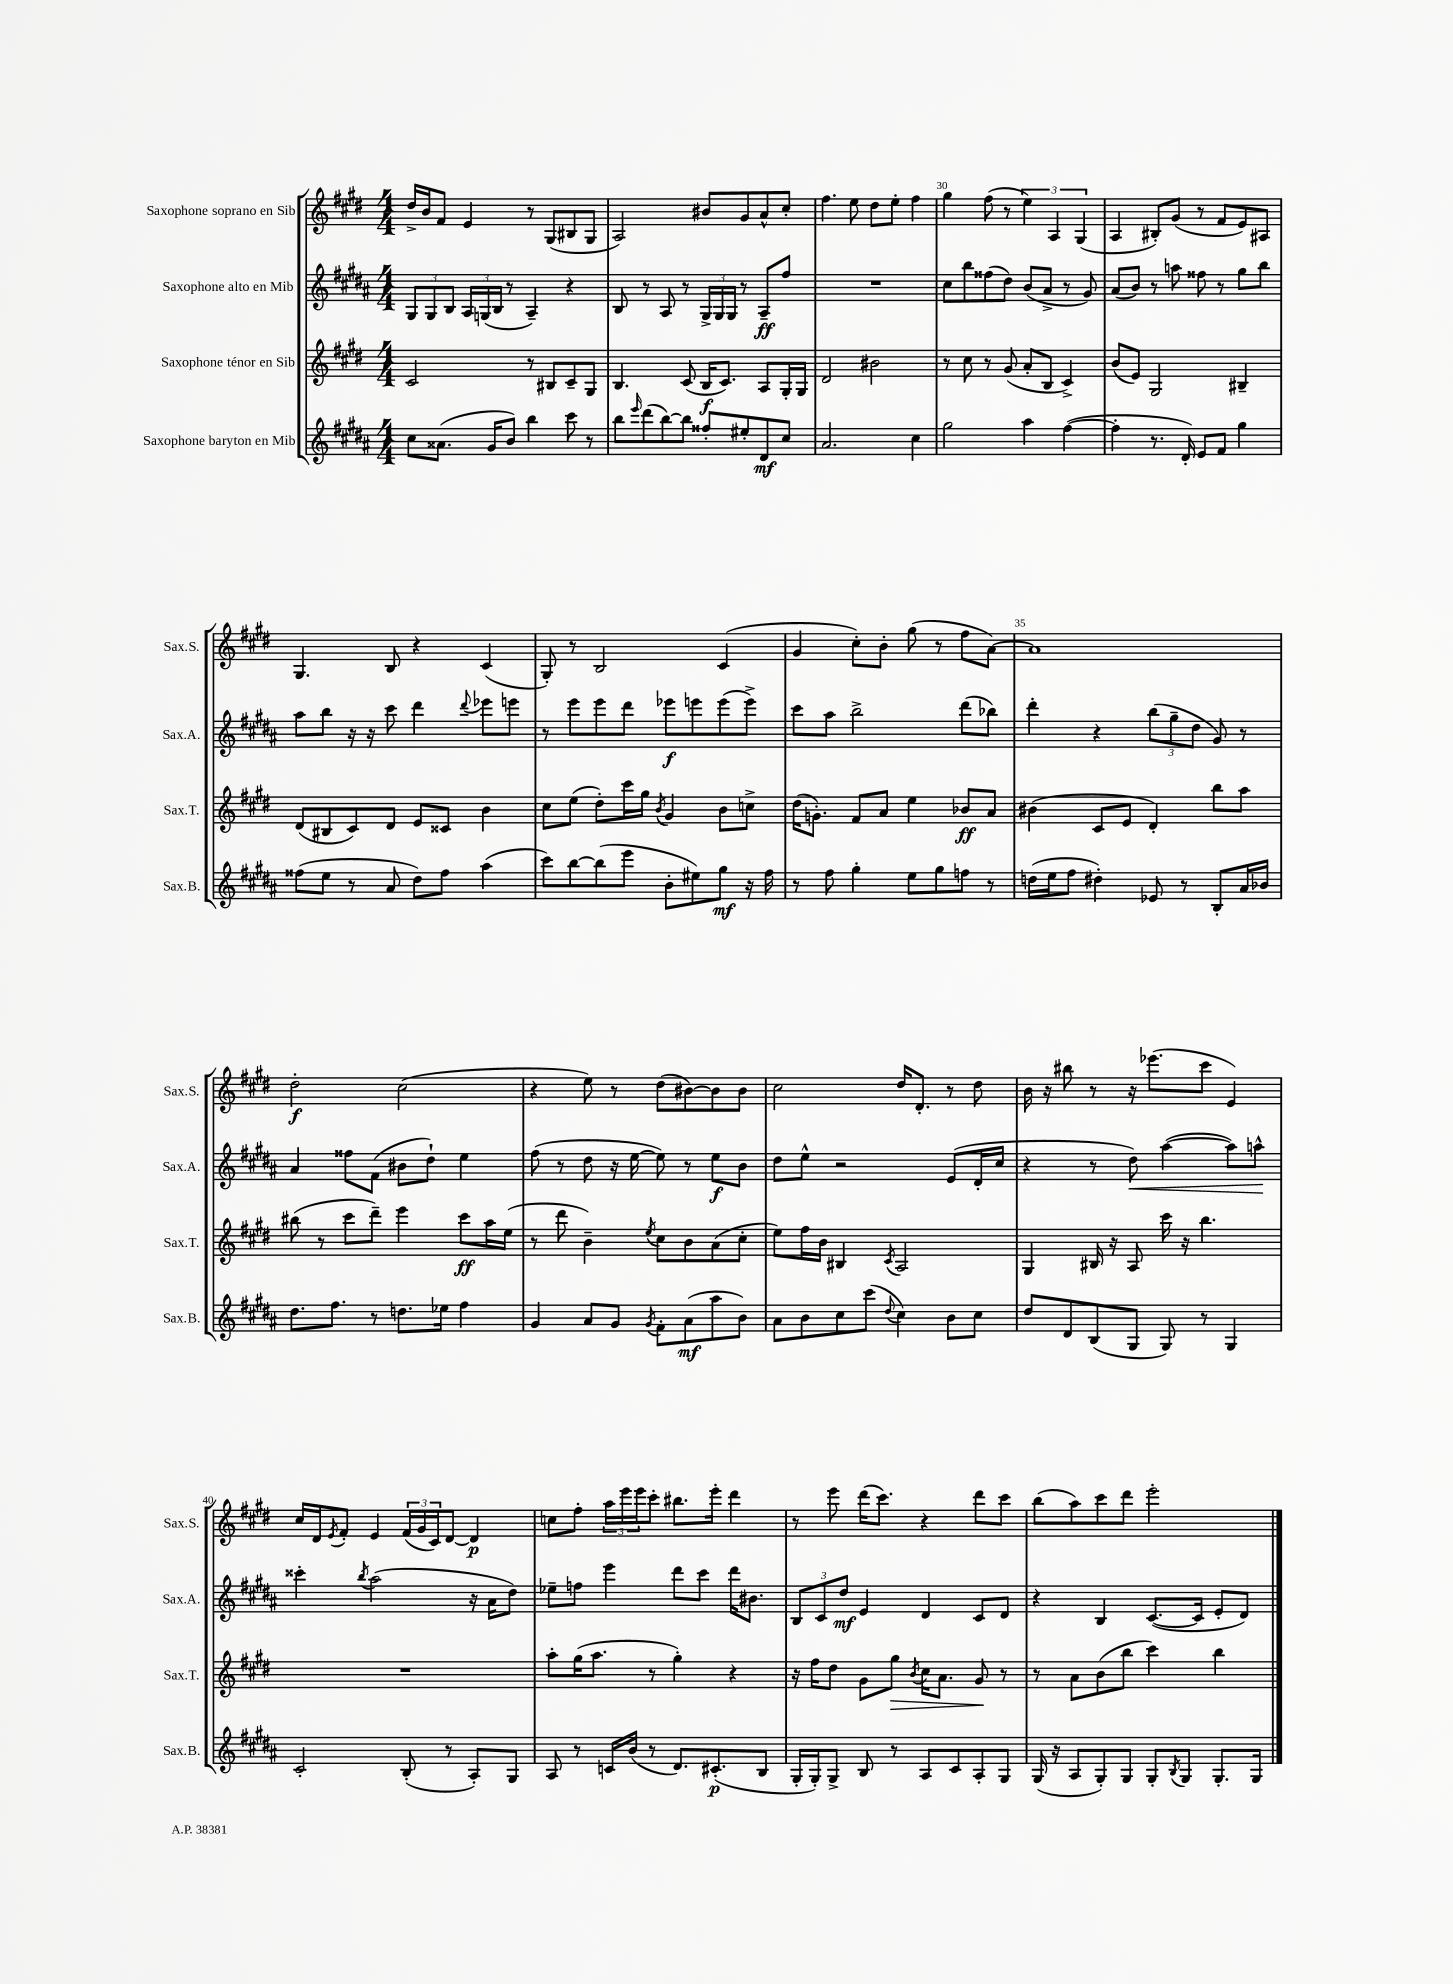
<<
\new StaffGroup <<
\new Staff = "s0" \with { instrumentName = "Saxophone soprano en Sib" shortInstrumentName = "Sax.S." } {
    \clef treble \key e \major \numericTimeSignature \time 4/4
    dis''16-> b'16 fis'8 e'4 r8 gis8( bis8 gis8 |
    a2) bis'8 gis'8 a'8-^ cis''8-. |
    fis''4. e''8 dis''8 e''8-. fis''4 |
    gis''4 fis''8( r8 \tuplet 3/2 { e''4) a4 gis4( } |
    a4 bis8-.) gis'8( r8 fis'8 e'8) ais8 |
    gis4. b8 r4 cis'4( |
    gis8-.) r8 b2 cis'4( |
    gis'4 cis''8-.) b'8-. gis''8( r8 fis''8 a'8~) |
    a'1 |
    dis''2-.\f cis''2( |
    r4 e''8) r8 dis''8( bis'8~) bis'8 bis'8 |
    cis''2 dis''16 dis'8.-. r8 dis''8 |
    b'16 r16 bis''8 r8 r16 ees'''8.( cis'''8 e'4) |
    cis''16 dis'16 \acciaccatura { e'8 } fis'8-. e'4 \tuplet 3/2 { fis'16( gis'16 cis'16) } dis'8~ dis'4\p |
    c''8 fis''8-. \tuplet 3/2 { a''16 e'''16 e'''16 } cis'''8-. bis''8. e'''16-. dis'''4 |
    r8 e'''8 dis'''16( cis'''8.) r4 dis'''8 cis'''8 |
    b''8( a''8) cis'''8 dis'''8 e'''2-. \bar "|." |
}
\new Staff = "s1" \with { instrumentName = "Saxophone alto en Mib" shortInstrumentName = "Sax.A." } {
    \clef treble \key b \major \numericTimeSignature \time 4/4
    \tuplet 3/2 { gis8 gis8 b8 } \tuplet 3/2 { ais16 g16( b16 } r8 ais4--) r4 |
    b8 r8 ais8 r8 \tuplet 3/2 { gis16-> gis16 gis16 } r8 ais8--\ff fis''8 |
    R1 |
    cis''8 b''8 fisis''8( dis''8) b'8( ais'8-> r8 gis'8) |
    ais'8( b'8) r8 a''8 fisis''8 r8 gis''8 b''8 |
    ais''8 b''8 r16 r16 cis'''8 dis'''4 \appoggiatura { dis'''8 } ees'''8 e'''8 |
    r8 e'''8 e'''8 dis'''8 ees'''8\f e'''8 e'''8( e'''8->) |
    cis'''8 ais''8 b''2-> dis'''8( bes''8) |
    dis'''4-. r4 \tuplet 3/2 { b''8( gis''8-- dis''8 } gis'8) r8 |
    ais'4 fisis''8 fis'8( bis'8 dis''8-!) e''4 |
    fis''8( r8 dis''8 r16 e''16~ e''8) r8 e''8\f b'8 |
    dis''8 e''8-^ r2 e'8( dis'16-. cis''16 |
    r4 r8 dis''8\<) ais''4~( ais''8) a''8-^\! |
    cisis'''4-. \acciaccatura { b''8 } ais''2( r16 ais'16 dis''8) |
    ees''8-- f''8 e'''4 dis'''8 cis'''8 dis'''16 bis'8. |
    \tuplet 3/2 { b8 cis'8 dis''8\mf } e'4 dis'4 cis'8 dis'8 |
    r4 b4 cis'8.~( cis'16 e'8-. dis'8) \bar "|." |
}
\new Staff = "s2" \with { instrumentName = "Saxophone ténor en Sib" shortInstrumentName = "Sax.T." } {
    \clef treble \key e \major \numericTimeSignature \time 4/4
    cis'2 r8 bis8 cis'8-- gis8 |
    b4. cis'8( b16\f cis'8.) a8 gis16-. gis16 |
    dis'2 bis'2 |
    r8 cis''8 r8 gis'8( a'8-. b8 cis'4->) |
    b'8( e'8) gis2 bis4-- |
    dis'8( bis8 cis'8) dis'8 e'8 cisis'8 b'4 |
    cis''8 e''8( dis''8-.) cis'''16 gis''16 \acciaccatura { b'8 } gis'4 b'8 c''8-> |
    dis''16( g'8.-.) fis'8 a'8 e''4 bes'8\ff a'8 |
    bis'4( cis'8 e'8 dis'4-.) b''8 a''8 |
    bis''8( r8 cis'''8 dis'''8--) e'''4 cis'''8\ff a''16 e''16( |
    r8 dis'''8 b'4--) \acciaccatura { e''8 } cis''8 b'8 a'8( cis''8-. |
    e''8) fis''16 b'16 bis4 \acciaccatura { cis'8 } a2 |
    gis4 bis16 r16 a8 cis'''16 r16 b''4. |
    R1 |
    a''8-. gis''16( a''8. r8 gis''4-.) r4 |
    r16 fis''16 dis''8 gis'8 gis''8\> \acciaccatura { b'8 } cis''16 a'8. gis'8\! r8 |
    r8 a'8 b'8( b''8 cis'''4) b''4 \bar "|." |
}
\new Staff = "s3" \with { instrumentName = "Saxophone baryton en Mib" shortInstrumentName = "Sax.B." } {
    \clef treble \key b \major \numericTimeSignature \time 4/4
    cis''8 aisis'8.( gis'16 b'8) b''4 cis'''8 r8 |
    b''8 \grace { e'''16 } dis'''8( b''8~) b''8 fisis''8-. eis''8-. dis'8\mf cis''8 |
    ais'2. cis''4 |
    gis''2 ais''4 fis''4~( |
    fis''4-. r8. dis'16-.) e'8 fis'8 gis''4 |
    fisis''8( e''8 r8 ais'8 dis''8) fisis''8 ais''4( |
    cis'''8) b''8~ b''8( e'''8 b'8-. eis''8) gis''8\mf r16 fis''16 |
    r8 fis''8 gis''4-. e''8 gis''8 f''8 r8 |
    d''16( e''16 fis''8 dis''4-.) ees'8 r8 b8-. ais'16 bes'16 |
    dis''8. fis''8. r8 d''8. ees''16 fis''4 |
    gis'4 ais'8 gis'8 \acciaccatura { gis'8 } fis'8-. ais'8\mf( ais''8 b'8) |
    ais'8 b'8 cis''8 cis'''8( \appoggiatura { dis''8 } cis''4) b'8 cis''8 |
    dis''8 dis'8 b8( gis8 gis8) r8 gis4 |
    cis'2-. b8-.( r8 ais8-.) gis8 |
    ais8 r8 c'16 b'16( r8 dis'8.) cis'8.-.\p( b8 |
    gis16-. gis16-.) gis8-> b8 r8 ais8 cis'8 ais8-. gis8 |
    gis16( r16 ais8 gis8-.) gis8 gis8-. \acciaccatura { b8 } gis8 gis8.-. gis16 \bar "|." |
}
>>
>>
\layout { \context { \Score currentBarNumber = #27 \override BarNumber.break-visibility = ##(#f #t #t) barNumberVisibility = #(every-nth-bar-number-visible 5) } }
